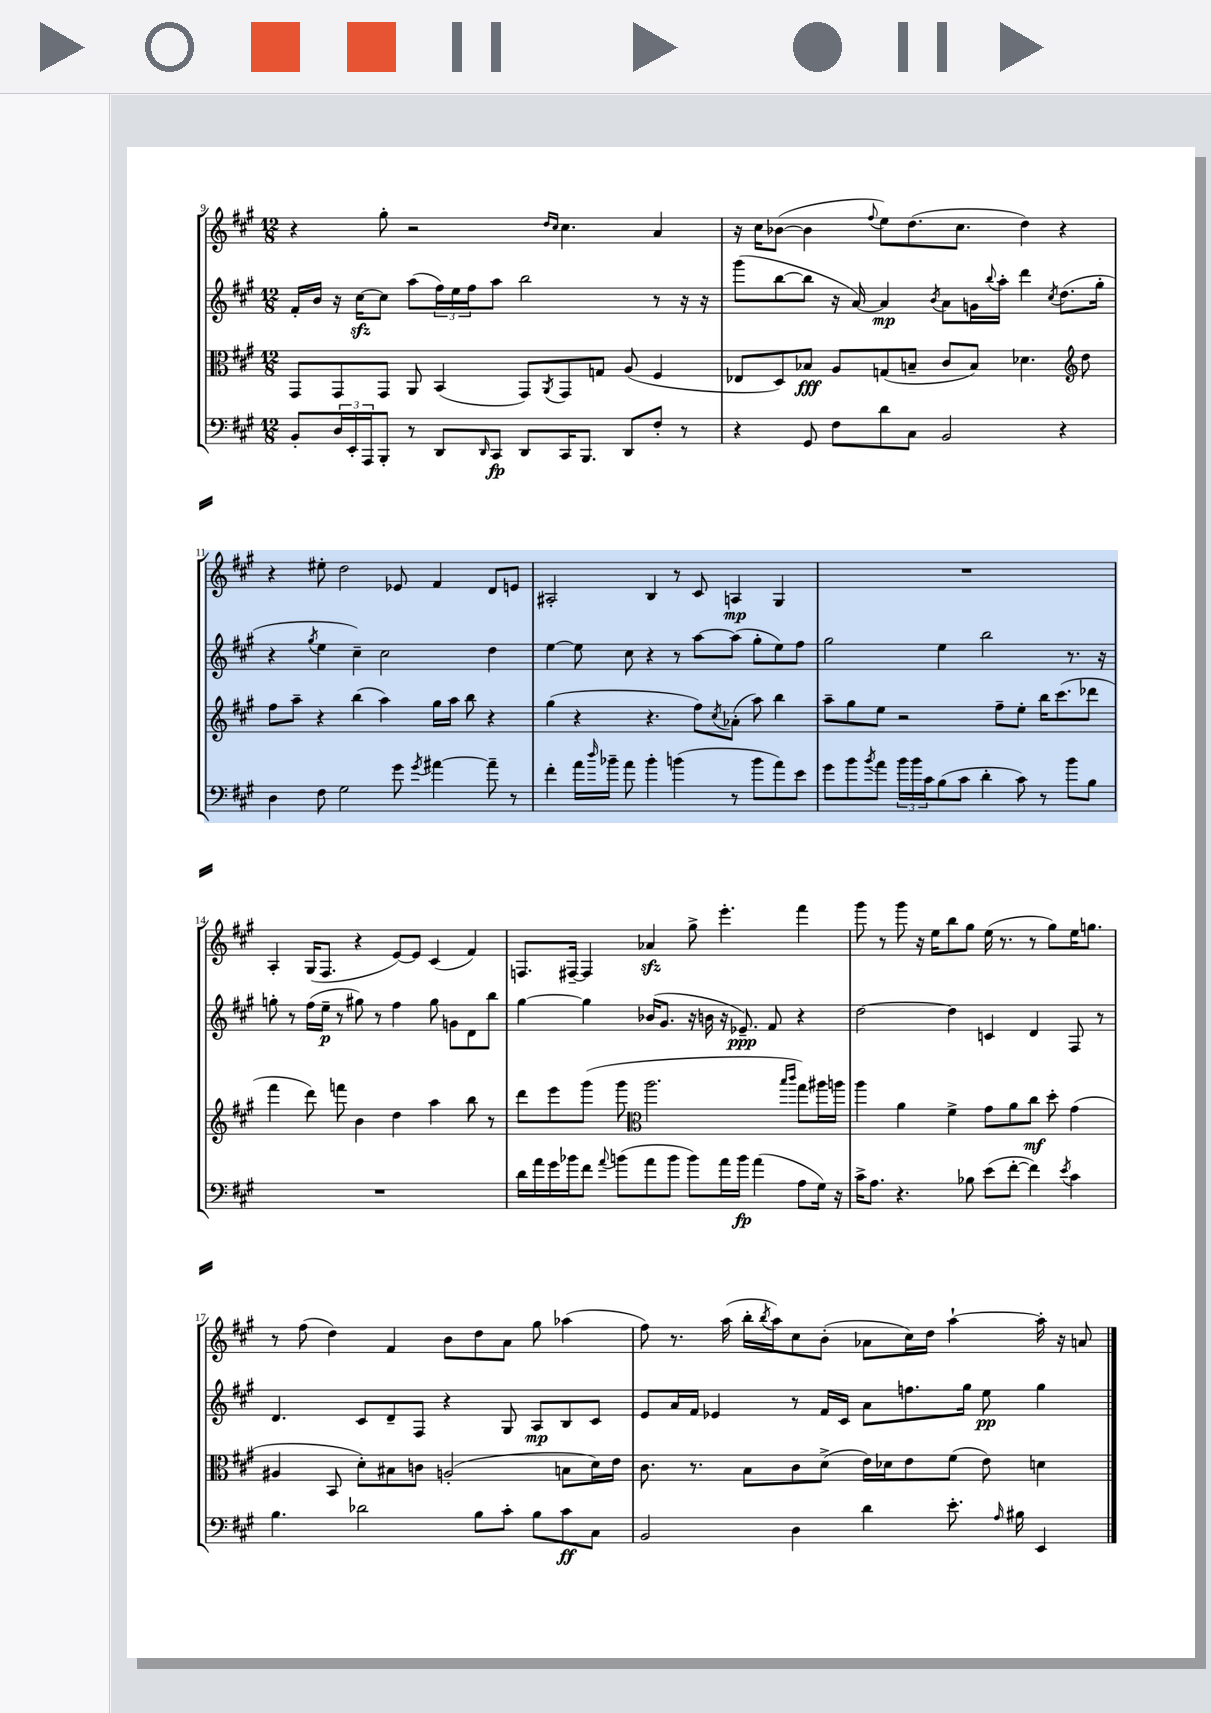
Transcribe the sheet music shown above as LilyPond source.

<<
\new StaffGroup <<
\new Staff = "s0" {
    \clef treble \key a \major \numericTimeSignature \time 12/8
    r4 gis''8-. r2 \grace { d''16 cis''16 } cis''4. a'4 |
    r16 cis''16 bes'8~( bes'4 \appoggiatura { fis''8 } e''8) d''8.( cis''8. d''4) r4 |
    r4 eis''8-. d''2 ees'8 fis'4 d'8 e'8 |
    ais2-. b4 r8 cis'8 a4\mp gis4 |
    R1. |
    a4-. gis16( fis8. r4 e'8~) e'8 cis'4( fis'4) |
    f8. fis16~-- fis4 aes'4\sfz gis''8-> e'''4.-. fis'''4 |
    gis'''8 r8 gis'''8 r16 e''16 b''8 gis''8 e''16( r8. r8 gis''8) e''16 g''8. |
    r8 fis''8( d''4) fis'4 b'8 d''8 a'8 gis''8 aes''4( |
    fis''8) r8. a''16( b''16-. \acciaccatura { b''8 } a''16) cis''8 b'8-.( aes'8 cis''16) d''16 a''4~-! a''16-. r16 a'8 \bar "|." |
}
\new Staff = "s1" {
    \clef treble \key a \major \numericTimeSignature \time 12/8
    fis'16-. b'16 r16 cis''16~\sfz cis''8 a''8( \tuplet 3/2 { fis''16) e''16 fis''16 } a''8 b''2 r8 r16 r16 |
    gis'''8( b''8~ b''8 r16 a'16~) a'4\mp \acciaccatura { b'8 } a'8 g'16 \appoggiatura { b''8 } a''16-. d'''4 \acciaccatura { cis''8 } d''8.( gis''16-. |
    r4 \acciaccatura { gis''8 } e''4 cis''4--) cis''2 d''4 |
    e''4~ e''8 cis''8 r4 r8 a''8~ a''8( gis''8-. e''8) fis''8 |
    gis''2 e''4 b''2 r8. r16 |
    g''8-. r8 fis''16( e''16--\p r8 gis''8) r8 fis''4 gis''8 g'8 d'8 b''8 |
    gis''4~ gis''4 bes'16( gis'8. r16 b'16 r16 ees'8.--\ppp) fis'8 r4 |
    d''2~ d''4 c'4 d'4 fis8 r8 |
    d'4. cis'8 d'8-- fis8 r4 gis8 a8\mp b8 cis'8 |
    e'8 a'16 fis'16 ees'4 r8 fis'16 cis'16 a'8 f''8. gis''16 e''8\pp gis''4 \bar "|." |
}
\new Staff = "s2" {
    \clef alto \key a \major \numericTimeSignature \time 12/8
    gis,8 gis,8 gis,8 a,8 b,4( gis,8) \acciaccatura { a,8 } gis,8 g8 a8( fis4 |
    ees8 d8) bes8\fff a8 g8( b8-- cis'8 b8) des'4. \clef treble d''8 |
    fis''8 a''8-- r4 b''4( a''4) gis''16 a''16 b''8 r4 |
    gis''4( r4 r4. fis''8) \acciaccatura { cis''8 } aes'8-.( a''8) b''4 |
    a''8-- gis''8 e''8 r2 fis''8-- e''8-. b''16 cis'''8.( des'''8 |
    fis'''4 d'''8) f'''8 b'4 d''4 a''4 b''8 r8 |
    d'''8 e'''8 gis'''8( gis'''8 \clef alto a''2. \grace { b''16 cis'''16 } gis''8) ais''16 a''16 |
    a''4 a'4 fis'4-> gis'8 a'8 cis''8\mf d''8-. gis'4( |
    ais4 b,8 d'8-.) bis8 c'8 a2-.( b8 d'16) e'16 |
    cis'8. r8. b8 cis'8 d'8->( e'16) des'16 e'8 fis'8( e'8) d'4 \bar "|." |
}
\new Staff = "s3" {
    \clef bass \key a \major \numericTimeSignature \time 12/8
    b,8-. \tuplet 3/2 { d16 e,16-. a,,16 } b,,8-. r8 d,8 \grace { d,16 } cis,8\fp d,8 cis,16 b,,8. d,8 fis8-. r8 |
    r4 gis,8 fis8 d'8 cis8 b,2 r4 |
    d4 fis8 gis2 gis'8 \acciaccatura { gis'8 } ais'4~ ais'8-- r8 |
    fis'4-. a'16 \grace { d''16 } bes'16-- a'8 bes'4-. b'4( r8 b'8 a'8) e'8 |
    gis'8 b'8 \acciaccatura { b'8 } a'8 \tuplet 3/2 { b'16 b'16 cis'16 } b8( cis'8 d'4-. cis'8) r8 b'8 b8 |
    R1. |
    d'16 a'16 gis'16 bes'16 fis'8 \appoggiatura { a'8 } b'8( a'8 b'8 b'8) a'16 b'16\fp a'4( a8 gis16) r16 |
    cis'16-> a8. r4. bes8 e'8( fis'8~-. fis'4) \acciaccatura { e'8 } cis'4 |
    b4. des'2 b8 cis'8-. b8 cis'8\ff cis8 |
    b,2 d4 d'4 e'8.-. \grace { a16 } bis16 e,4 \bar "|." |
}
>>
>>
\layout { \context { \Score currentBarNumber = #9 } }
